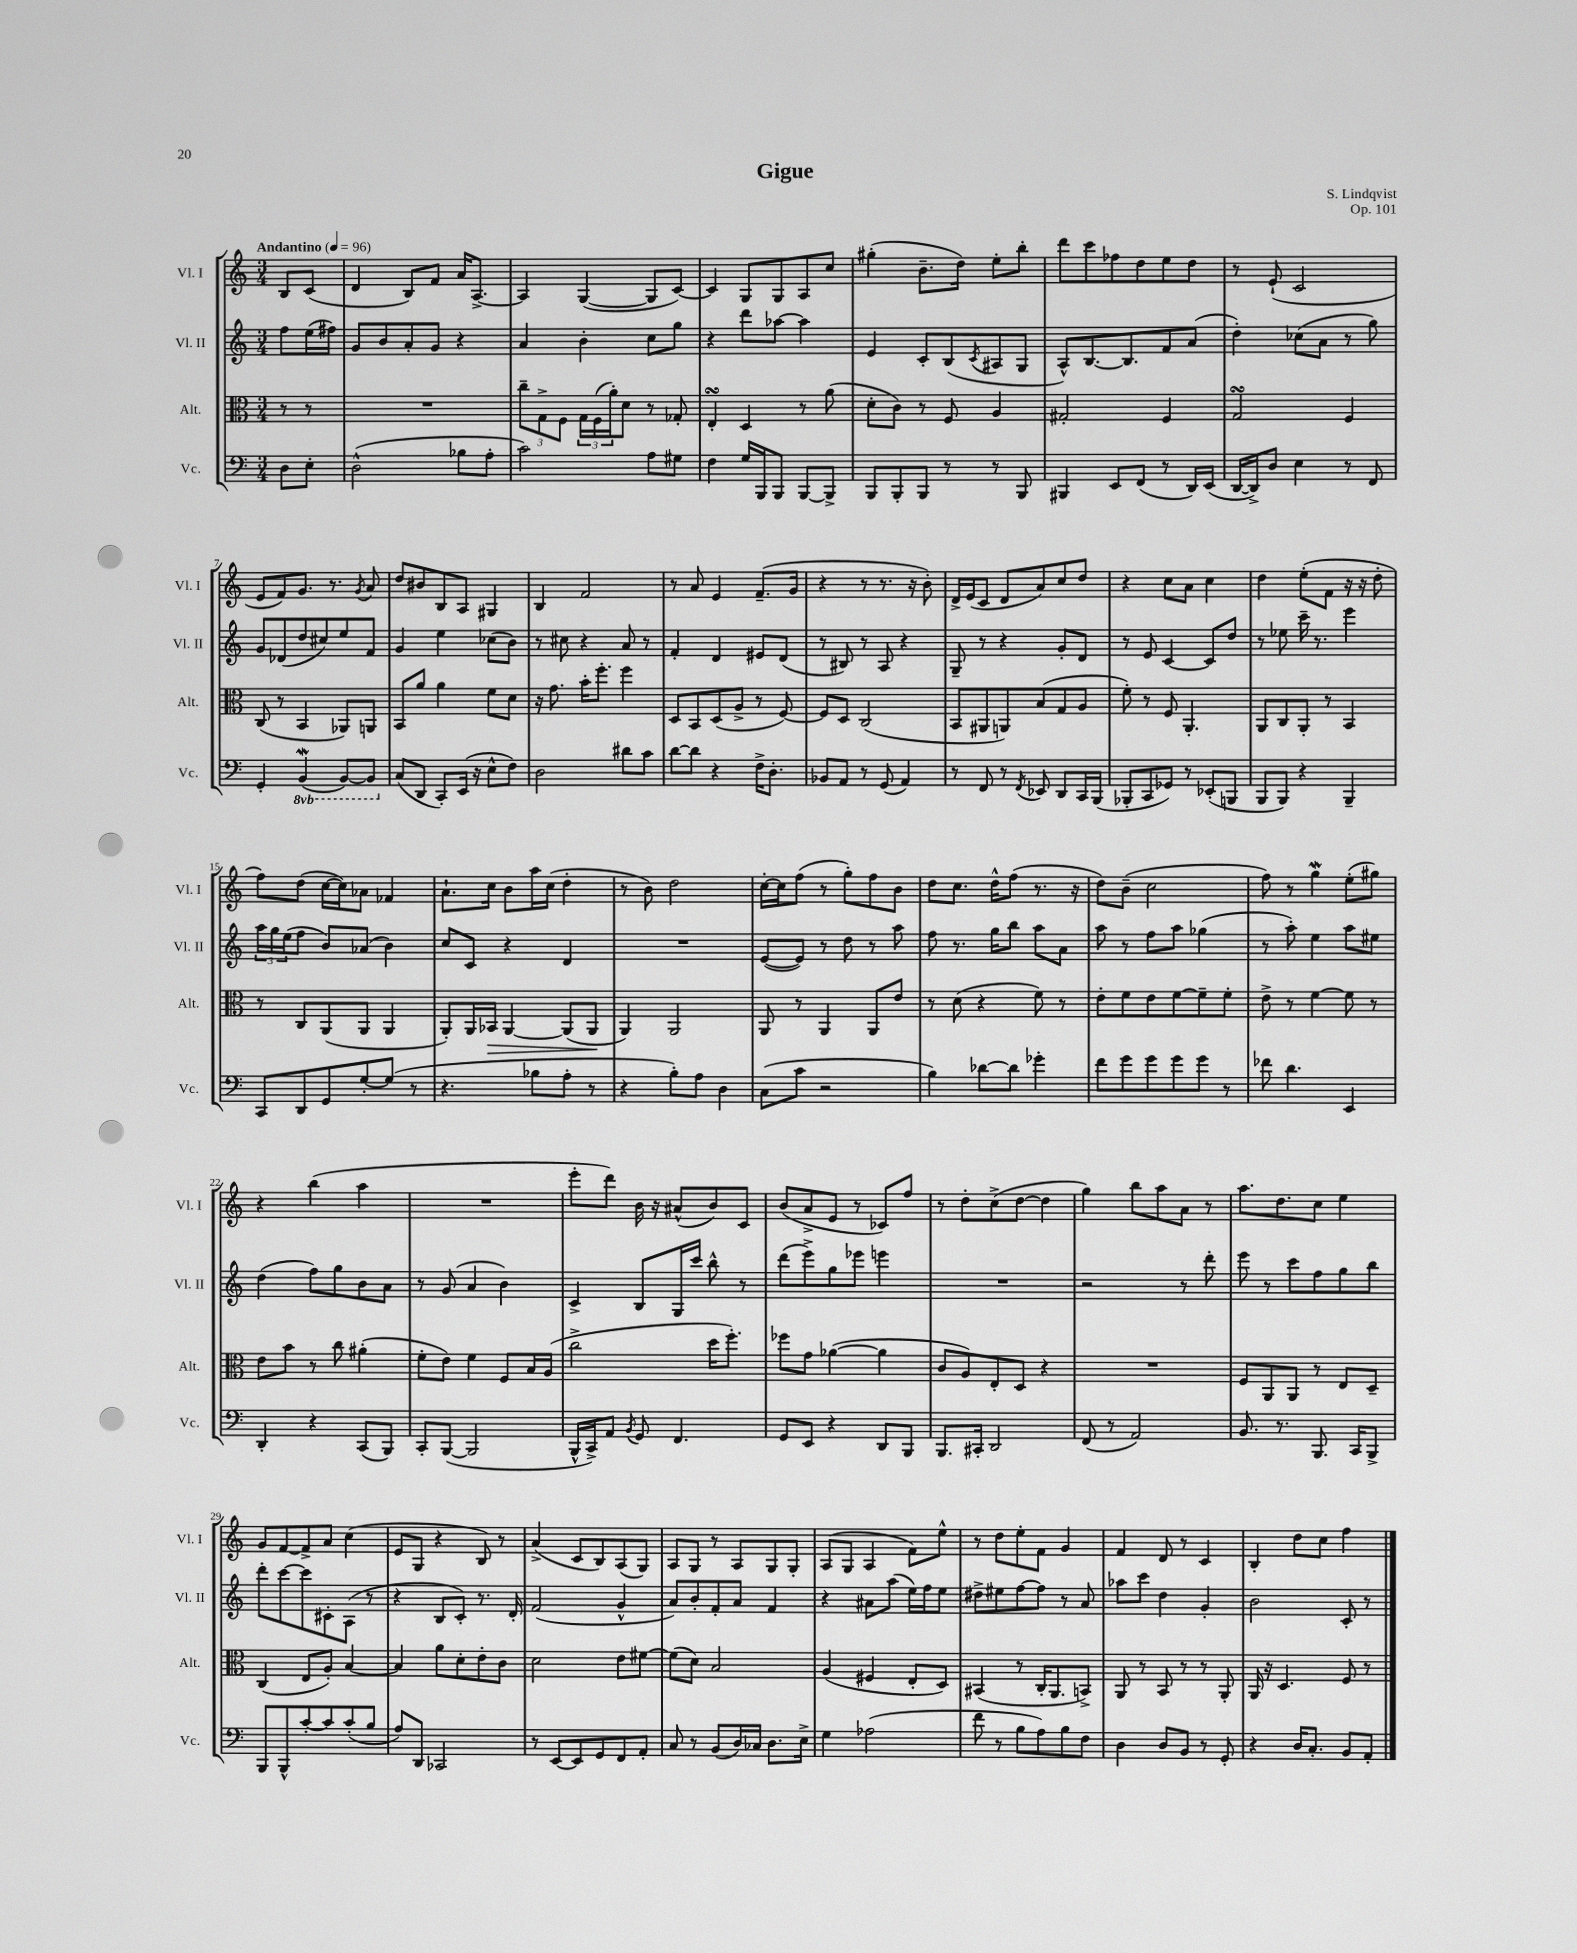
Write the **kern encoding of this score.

**kern	**kern	**kern	**kern
*staff4	*staff3	*staff2	*staff1
*clefF4	*clefC3	*clefG2	*clefG2
*k[]	*k[]	*k[]	*k[]
*M3/4	*M3/4	*M3/4	*M3/4
*MM96	*MM96	*MM96	*MM96
8D\L	8r	8ff\L	8B/L
8E'\J	8r	(16ee\L	(8c/J
.	.	16ff#\JJ)	.
=	=	=	=
(2D^^\	2.r	8g/L	4d/
.	.	8b/	.
.	.	8a'/	8B/L)
.	.	8g/J	8f/J
8B-\L	.	4r	16a/LK
.	.	.	[8.A^/J
8A'\J	.	.	.
=	=	=	=
2c\)	12cc~\L	4a/	4A/]
.	12G^\	.	.
.	12F\J	.	.
.	24G\LL	4b'\	([4G/
.	(24F\	.	.
.	24a'\J)	.	.
.	8d\J	.	.
8A\L	8r	8cc\L	8G/]L
8G#\J	8G-'/	8gg\J	[8c/J)
=	=	=	=
4F\	4E'/	4r	4c/]
16G/LL	4D/	8ddd\L	8G/L
16BBB/J	.	.	.
8BBB/J	.	[8aa-\J	8G/
[8BBB/L	8r	4aa-\]	8A/
8BBB^/]J	(8a\	.	8cc/J
=	=	=	=
8BBB/L	8d'\L	4e/	(4gg#'\
8BBB'/	8c\J)	.	.
8BBB/J	8r	8c'/L	8.b~\L
8r	8F/	(8B/	.
.	.	.	16dd\Jk)
.	.	8qc/	.
8r	4A/	8A#/	8ee'\L
8BBB/	.	8G/J	8bb'\J
=	=	=	=
4BBB#/	2G#'/	8A^^/L)	8ddd\L
.	.	[8.B/	8ccc\
8EE/L	.	.	8ff-\
.	.	8.B/]	.
(8FF/J	.	.	8dd\
8r	4F/	8f/	8ee\
16DD/LL)	.	(8a/J	8dd\J
(16EE/JJ	.	.	.
=	=	=	=
[16DD/LL	2G/	4dd'\)	8r
16DD^/]J)	.	.	.
8D/J	.	.	(8e`/
4E\	.	(8cc-\L	2c/
.	.	8a\J	.
8r	4F/	8r	.
8FF/	.	8gg\)	.
=	=	=	=
4GG'/	(8C/	8g/L	8e/L
.	8r	(8d-/	8f/)
(4BBB/	4BB/	8dd/	8.g/J
.	.	8cc#/)	.
.	.	.	8.r
[8BBB/L)	8AA-/L)	8ee/	.
.	.	.	8qg/
8BBB/]J	8AA/J	8f/J	8a/
=	=	=	=
(8C/L	8BB/L	4g/	8dd/L
8DD/J	8a/J	.	8b#/
8CC'/L)	4a\	4ee\	8B/
(16EE/Jk	.	.	8A/J
16r	.	.	.
8E^^\L	8f\L	(8cc-\L	4G#/
8F\J)	8d\J	8b\J)	.
=	=	=	=
2D\	16r	8r	4B/
.	8.g\	.	.
.	.	8cc#\	.
.	16b'\LK	4r	2f/
.	8.ff'\J	.	.
8d#\L	4ff\	8a/	.
8c\J	.	8r	.
=	=	=	=
[8d\L	8D/L	4f'/	8r
8d\]J	8BB/	.	8a/
4r	(8D/	4d/	4e/
.	8A^/J	.	.
16F^\LK	8r	8e#/L	(8.f~/L
8.D'\J	.	.	.
.	[8F/)	(8d/J	.
.	.	.	16g/Jk
=	=	=	=
8BB-/L	8F/]L	8r	4r
8AA/J	8D/J	8B#/)	.
8r	(2C/	8r	8r
(8GG/	.	8A/	8.r
4AA/)	.	4r	.
.	.	.	16r
.	.	.	8b'\)
=	=	=	=
8r	8BB/L	8G~/	16d^/LL
.	.	.	(16e/J
8FF/	8AA#/	8r	8c/J
8r	8AA/)	4r	8d/L
8qFF/	.	.	.
8EE-/	(8B/	.	8a/)
8DD/L	8G/	8g'/L	8cc/
16CC/L	8A/J	8d/J	8dd/J
(16BBB/JJ	.	.	.
=	=	=	=
8BBB-'/L	8f'\)	8r	4r
8CC/	8r	8e/	.
8GG-/J)	8F/	[4c/	8cc\L
8r	4.AA'/	.	8a\J
(8EE-'/L	.	8c/]L	4cc\
8BBB/J	.	8dd/J	.
=	=	=	=
8BBB/L	8AA/L	8r	4dd\
8BBB/J)	8C/	8ee-\	.
4r	8AA'/J	16ccc~\	(8ee'\L
.	.	8.r	.
.	8r	.	8f\J
4BBB~/	4BB/	4eee\	16r
.	.	.	16r
.	.	.	8dd'\
=	=	=	=
8CC/L	8r	24aa\LL	8ff\L)
.	.	24gg\	.
.	.	(24ee\J	.
8DD/	8C/L	8ff\J	(8dd\J
8GG/	(8AA/	8b/L)	[16cc\LL
.	.	.	16cc\]J)
[8G'/	8AA/J	(8a-/J	8a-\J
(8G/]J	4AA/	4b\)	4f-/
8r	.	.	.
=	=	=	=
4.r	8AA'/L)	8cc/L	8.a`\L
.	16AA/L	8c/J	.
.	16BB-/JJ	.	16cc\Jk
.	[4AA/	4r	8b\L
8B-\L	.	.	16aa\L
.	.	.	(16cc\JJ
8A'\J	(8AA/]L	4d/	4dd'\
8r	8AA/J	.	.
=	=	=	=
4r	4AA/)	2.r	8r
.	.	.	8b\)
8B'\L)	2AA/	.	2dd\
8A\J	.	.	.
4D\	.	.	.
=	=	=	=
(8C\L	8AA/	([8e/L	[16cc'\LL
.	.	.	16cc\]J
8c\J	8r	8e/]J)	(8ff\J
2r	4AA/	8r	8r
.	.	8dd\	8gg'\L)
.	8AA/L	8r	8ff\
.	8e/J	8aa\	8b\J
=	=	=	=
4B\)	8r	8ff\	8dd\L
.	(8d\	8.r	8.cc\J
[8d-\L	4r	.	.
.	.	16gg\LK	16dd^^\LK
8d-\]J	.	8bb\J	(8ff\J
4g-'\	8f\)	8aa\L	8.r
.	8r	8a\J	.
.	.	.	16r
=	=	=	=
8f\L	8e'\L	8aa\	8dd\L)
8g\	8f\	8r	(8b~\J
8g\	8e\	8ff\L	2cc\
8g\	[8f\	8aa\J	.
8g\J	8f~\]	(4gg-\	.
8r	8f'\J	.	.
=	=	=	=
8f-\	8e^\	8r	8ff\)
4.d\	8r	8aa'\)	8r
.	[4f\	4ee\	4gg\
4EE/	8f\]	8aa\L	(8ee'\L
.	8r	8ee#\J	8gg#\J)
=	=	=	=
4DD'/	8e\L	(4dd\	4r
.	8b\J	.	.
4r	8r	8ff\L)	(4bb\
.	8cc\	8gg\	.
(8CC/L	(4a#'\	8b\	4aa\
8BBB/J)	.	8a\J	.
=	=	=	=
8CC'/L	8f'\L	8r	2.r
([8BBB/J	8e\J)	(8g/	.
2BBB/]	4f\	4a/	.
.	8F/L	4b\)	.
.	16B/L	.	.
.	(16A/JJ	.	.
=	=	=	=
16BBB^^/LL	2cc^\	4c^/	8eee'\L
16CC^/J)	.	.	.
8AA/J	.	.	8ddd\J)
8qBB/	.	.	.
8GG/	.	8B/L	16b\
.	.	.	16r
4.FF/	.	16G/L	(8a#^^/L
.	.	16ccc/JJ	.
.	16dd\LK	8bb^^\	8b/)
.	8.ff'\J)	.	.
.	.	8r	8c/J
=	=	=	=
8GG/L	8ff-\L	(8ddd\L	(8b/L
8EE/J	8g\J	8eee^\)	8a^/
4r	([4a-\	8gg\	8e/J
.	.	8eee-\J	8r
8DD/L	4a-\]	4eee\	8c-/L)
8BBB/J	.	.	8ff/J
=	=	=	=
8.BBB/L	8c/L	2.r	8r
.	8A/)	.	8dd'\L
16CC#'/Jk	.	.	.
2DD/	8E'/	.	(8cc^\
.	8D/J	.	[8dd\J
.	4r	.	4dd\]
=	=	=	=
(8FF/	2.r	2r	4gg\)
8r	.	.	.
2AA/)	.	.	8bb\L
.	.	.	8aa\
.	.	8r	8a\J
.	.	8ddd'\	8r
=	=	=	=
8.BB/	8F/L	8eee\	8.aa\L
.	8AA/	8r	.
8.r	.	.	8.dd\
.	8AA/J	8ccc\L	.
8.BBB/	8r	8ff\	8cc\J
.	8E/L	8gg\	4ee\
16CC/LK	.	.	.
8BBB^/J	8D~/J	8bb\J	.
=	=	=	=
8BBB/L	(4C/	8ddd'\L	8g/L
8BBB^^/	.	[8ccc\	[8f/
[8c'/	8E/L	8ccc\]	8f^/]
8c/]	8A'/J)	8c#'\	8a/J
(8c'/	[4B/	(8A\J	(4cc\
8B/J	.	8r	.
=	=	=	=
8A/L)	4B/]	4r	8e/L
8DD/J	.	.	8G/J
2CC-/	8a\L	8B/L	4r
.	8d'\	8c'/J)	.
.	8e'\	8.r	8B/)
.	8c\J	.	8r
.	.	16d'/	.
=	=	=	=
8r	2d\	(2f/	(4a^/
[8EE/L	.	.	.
8EE/]	.	.	8c/L
8GG/	.	.	8B/)
8FF/	8e\L	4g^^/	(8A/
8AA'/J	[8f#\J	.	8G/J)
=	=	=	=
8C/	(8f#\]L	8a/L)	8A/L
8r	8d\J)	8b'/	8G/J
(8BB/L	2B/	8f'/	8r
16D/L)	.	8a/J	8A/L
16C-/JJ	.	.	.
8.D\L	.	4f/	8G/
.	.	.	8G'/J
16E^\Jk	.	.	.
=	=	=	=
4G\	(4A/	4r	(8A/L
.	.	.	8G/J
(2A-\	4F#/	8a#\L	4A/
.	.	(8aa\J	.
.	8E'/L	16ee\LL)	8f\L)
.	.	16ff\J	.
.	8D/J)	8ee\J	8ee^^\J
=	=	=	=
8f\	(4BB#/	8dd#^\L	8r
8r	.	8ee#\	8dd\L
8B\L	8r	[8ff\	8ee'\
8A\)	16C'/LK	8ff\]J	8f\J
.	8.AA/	.	.
8B\	.	8r	4g/
8F\J	8BB^/J)	8a/	.
=	=	=	=
4D\	8AA/	8aa-\L	4f/
.	8r	8ccc\J	.
8D/L	8BB/	4dd\	8d/
8BB/J	8r	.	8r
8r	8r	4g'/	4c/
8GG'/	8AA'/	.	.
=	=	=	=
4r	16AA/	2b\	4B'/
.	16r	.	.
.	4.D/	.	.
16D/LK	.	.	8dd\L
8.C'/J	.	.	.
.	.	.	8cc\J
8BB/L	8F/	8c'/	4ff\
8AA'/J	8r	8r	.
==	==	==	==
*-	*-	*-	*-
